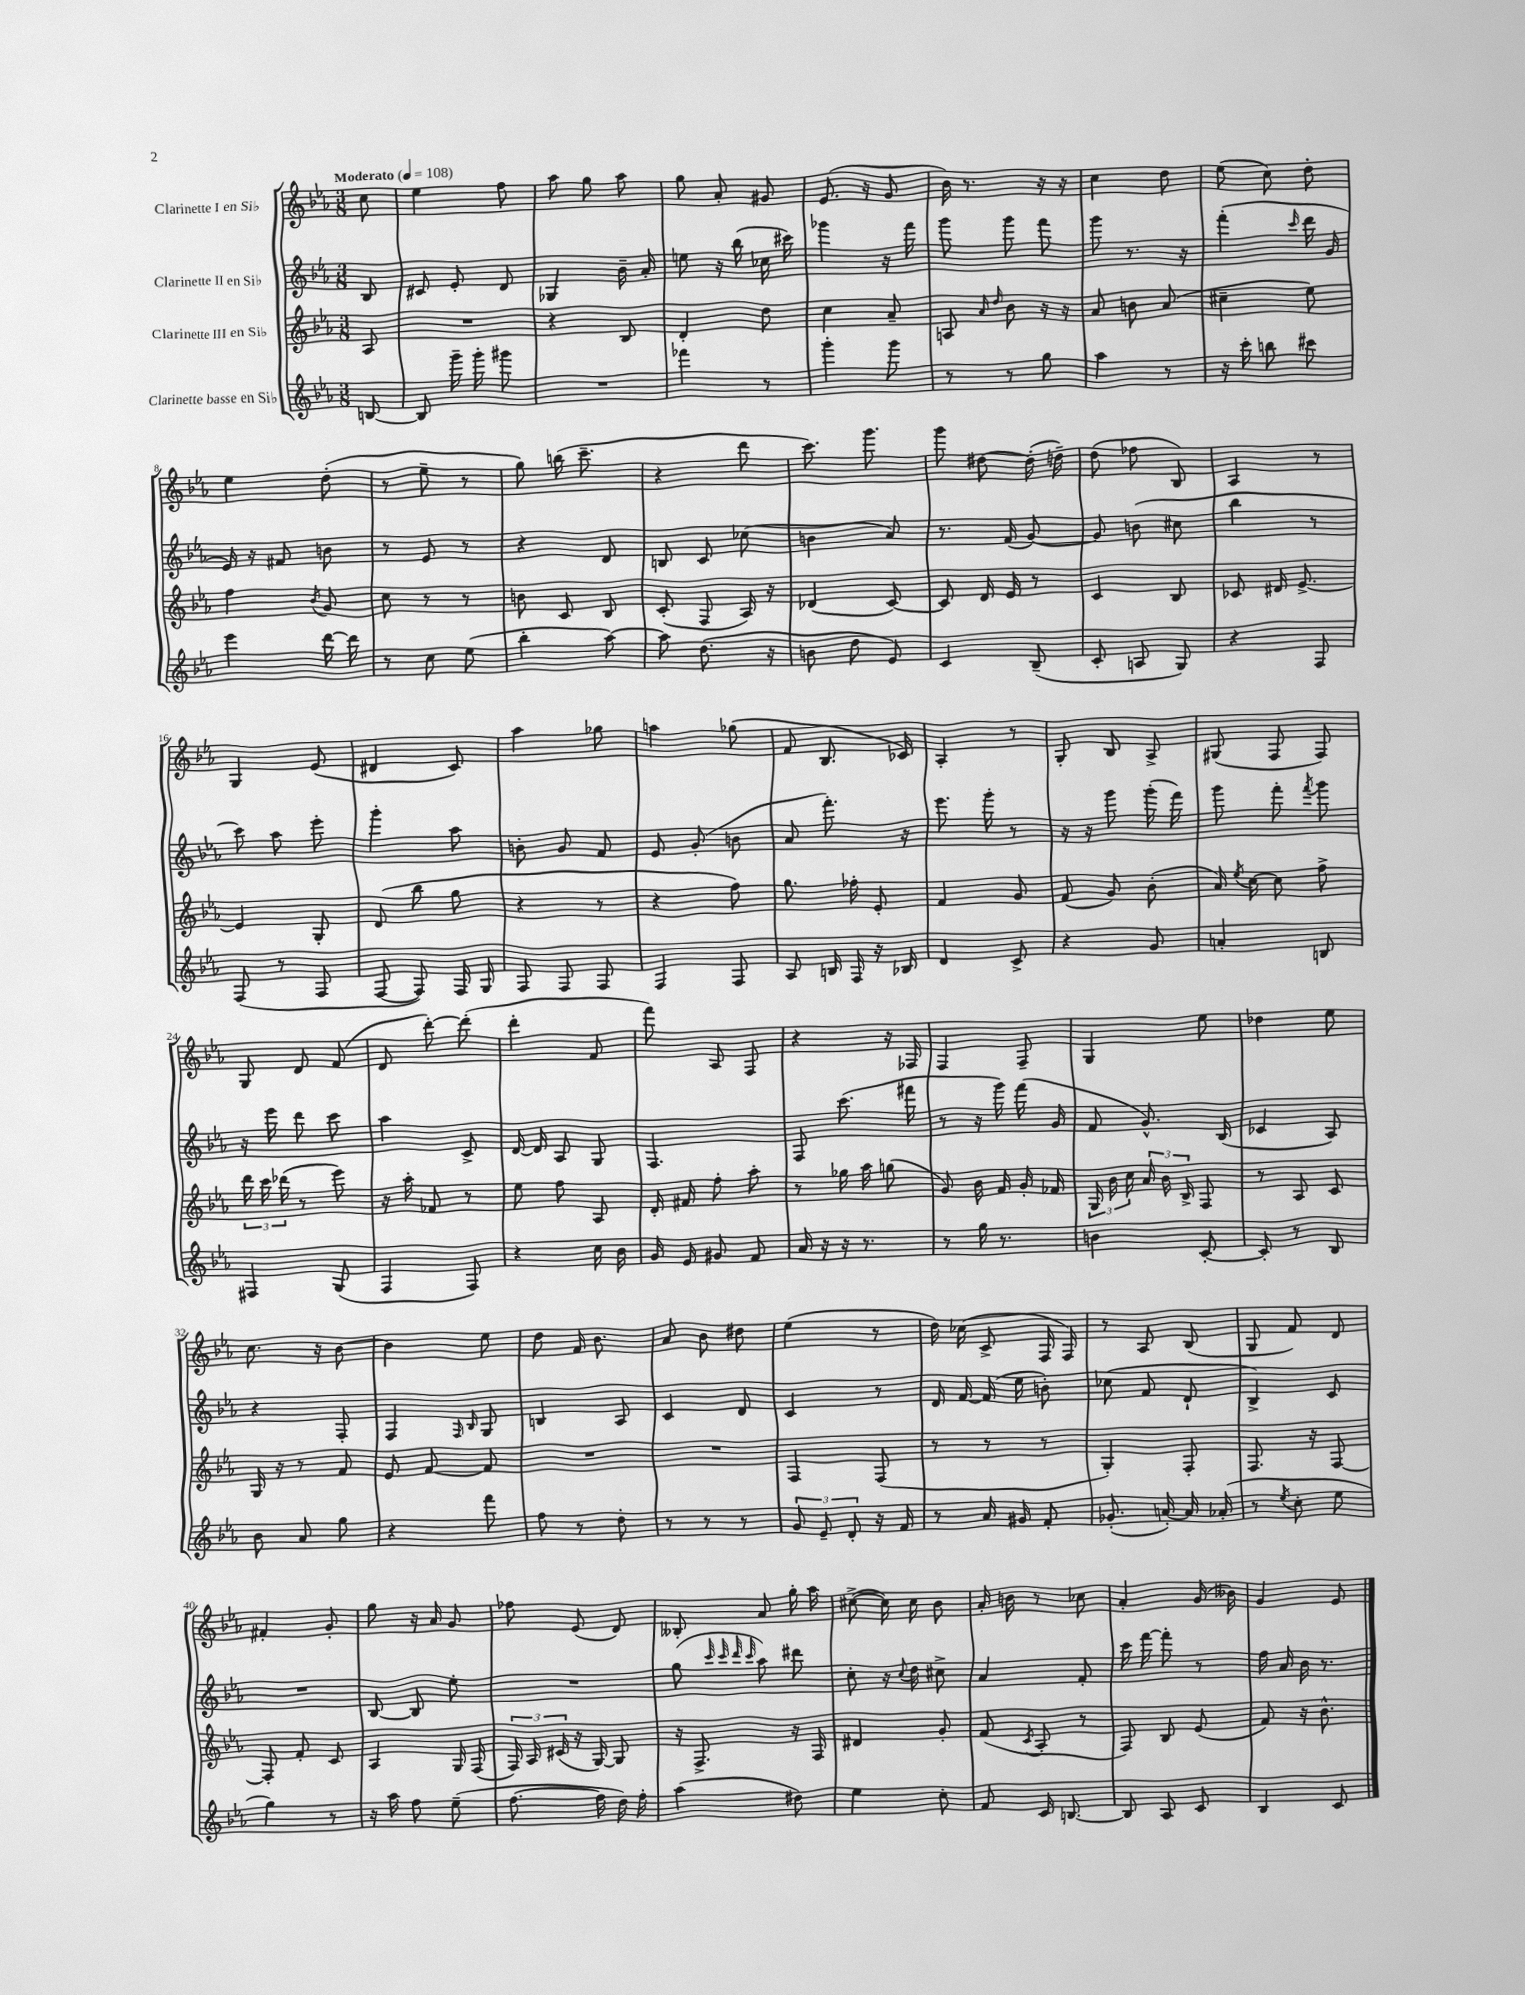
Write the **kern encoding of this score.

**kern	**kern	**kern	**kern
*staff4	*staff3	*staff2	*staff1
*clefG2	*clefG2	*clefG2	*clefG2
*k[b-e-a-]	*k[b-e-a-]	*k[b-e-a-]	*k[b-e-a-]
*M3/8	*M3/8	*M3/8	*M3/8
*MM108	*MM108	*MM108	*MM108
[8B	8A-	8B-	8cc
=	=	=	=
8B]	4.r	8c#	4ee-
16ggg~	.	8e-'	.
16ggg'	.	.	.
8ggg#	.	8d	8ff
=	=	=	=
4.r	4r	4G-	8aa-
.	.	.	8gg
.	8B-	16b-~	8aa-
.	.	16a-'	.
=	=	=	=
4fff-	4d'	8ee	8gg
.	.	16r	8a-'
.	.	(16bb-	.
8r	8dd	16cc-	8g#
.	.	16ccc#)	.
=	=	=	=
4ggg'	4cc	4ggg-	(8.e-
.	.	.	16r
8ggg	8a-~	16r	8g
.	.	16fff	.
=	=	=	=
8r	8A	8ggg	16b-)
.	.	.	8.r
.	16qqa-	.	.
.	16qqdd	.	.
8r	8b-	8ggg	.
8gg	16r	8fff	16r
.	16r	.	16r
=	=	=	=
4aa-	8a-	8ggg	4cc
.	8b	8.r	.
8r	(8a-	.	8dd
.	.	16r	.
=	=	=	=
16r	4cc#~	(4fff'	(8ee-
16ccc'	.	.	.
8bb	.	.	8cc)
.	.	16qqccc	.
8ccc#	8ee-)	16ddd	8dd'
.	.	16g	.
=	=	=	=
4eee-	4ff	16e-)	4ee-
.	.	16r	.
.	.	8f#	.
.	8qb-	.	.
[16ddd	8g	8b	(8dd'
16ddd]	.	.	.
=	=	=	=
8r	8cc	8r	8r
8cc	8r	8e-	8ee-~
(8ee-	8r	8r	8r
=	=	=	=
4bb-'	8b	4r	8gg)
.	8c	.	(16bb
.	.	.	8.ccc~
[8aa-)	8B-	8d	.
=	=	=	=
8aa-]	(8c'	8B	4r
(8.dd	8F	8c	.
.	16A-)	(8cc-	8ddd
16r	16r	.	.
=	=	=	=
8b	(4d-	4b	8.ccc)
8dd	.	.	.
.	.	.	8.ggg
8e-)	[8c)	8a-)	.
=	=	=	=
4c	8c]	8.r	8ggg
.	16d	.	[8dd#
.	16e-	(16f	.
(8B-~	8r	[8g)	(16dd#']
.	.	.	16dd~)
=	=	=	=
8c'	4c	8g]	(8dd
8A	.	(8b	8ff-
8G)	8B-	8cc#	8B-)
=	=	=	=
4r	8c-	4bb-	4A-
.	16d#	.	.
.	[8.e-^	.	.
8F	.	8r	8r
=	=	=	=
(8F	4e-]	8ccc)	4G
8r	.	8aa-	.
8F	8G'	8eee-'	(8e-
=	=	=	=
[8F	(8d	4ggg'	4d#
8F])	8bb-	.	.
16F	8gg	8aa-	8c)
16G	.	.	.
=	=	=	=
8F	4r	8b'	4aa-
8F	.	8g	.
8F	8r	8f	8gg-
=	=	=	=
4F	4r	8e-	4aa
.	.	(8g'	.
8F	8ff)	8b	(8gg-
=	=	=	=
8A-	8.gg	8a-	8f
16B	.	8.fff')	8.B-
16F	16ff-'	.	.
16r	8e-'	.	.
16B-	.	16r	16c-)
=	=	=	=
4d	4f	8.eee-	4A-'
.	.	16ggg'	.
8c^	8g	8r	8r
=	=	=	=
4r	(8f	16r	8G'
.	.	16r	.
.	8g)	8ggg	8B-
8g	(8b-'	(16ggg'	8A-^
.	.	16fff)	.
=	=	=	=
4a'	16a-)	8ggg	(8G#
.	8qee-	.	.
.	[16cc	.	.
.	8cc]	8fff'	8F
.	.	8qfff	.
8B	8ff^	8ggg	8F)
=	=	=	=
4F#	24ddd	16r	8G
.	24ccc	.	.
.	.	16eee-	.
.	(24ddd-	.	.
.	8r	8ddd	8d
(8G	8eee-)	8ccc	(8f
=	=	=	=
4F	16r	4aa-	8d
.	16aa-'	.	.
.	8f-	.	[8ddd')
8F)	8r	8c^	(8ddd']
=	=	=	=
4r	8ee-	[16d	4ddd'
.	.	16d]	.
.	8ff	8A-	.
16cc	8A-	8G	8f
16b-	.	.	.
=	=	=	=
16g	16d'	4.F	8fff)
16e-	16f#	.	.
8g#	8ff'	.	8A-
8f	8aa-'	.	8F
=	=	=	=
16a-	8r	8F	4r
16r	.	.	.
16r	16gg-	(8.ccc	.
8.r	16aa-	.	.
.	(8gg	.	16r
.	.	16fff#	16F-
=	=	=	=
8r	8g)	8r	4F
16gg	16b-	16r	.
8.r	16f	16ggg)	.
.	16g'	(16fff	8F~
.	16f-	16g	.
=	=	=	=
4b	24G	8f	4G
.	24b-	.	.
.	24cc	.	.
.	24a-	8.g^^)	.
.	24b-	.	.
.	24B-^	.	.
[8c'	8F	.	8ee-
.	.	(16B-	.
=	=	=	=
8c']	8r	4c-	4dd-
8r	8A-	.	.
8B-	8c	8A-)	8ee-
=	=	=	=
8b-	16G	4r	8.cc
.	16r	.	.
8a-	8r	.	.
.	.	.	16r
8gg	8f	8F'	[8b-
=	=	=	=
4r	8e-	4F	4b-]
.	[8f	.	.
.	.	16qqF	.
.	.	16qqB-	.
8fff	8f]	8G	8ee-
=	=	=	=
8ff	4.r	4B	8dd
8r	.	.	16f
.	.	.	8.b-
8dd'	.	8A-	.
=	=	=	=
8r	4.r	4c	8a-
8r	.	.	8b-
8r	.	8d	8dd#
=	=	=	=
12g	4F	4c	(4ee-
12e-~	.	.	.
12d'	.	.	.
16r	(8F	8r	8r
16f	.	.	.
=	=	=	=
8r	8r	16d	16dd)
.	.	[16f	(16cc-
16a-	8r	(16f]	8c^
16g#	.	16ee-	.
8f'	8r	8b')	16F
.	.	.	16F)
=	=	=	=
(8.g-'	4G')	(8cc-	8r
.	.	8f	8A-
[16a')	.	.	.
16a]	8F'	8d`	(8B-
(16a-'	.	.	.
=	=	=	=
8r	8.F	4B-^)	8G
8qee-	.	.	.
8cc'	.	.	8f)
.	16r	.	.
8ee-	[8F	8c	8d
=	=	=	=
4gg)	8F']	4.r	4f#'
.	8f'	.	.
8r	8c	.	8g'
=	=	=	=
16r	4A-	[8B-	8gg
16aa-	.	.	.
8ff	.	8B-]	16r
.	.	.	16a-
(8ee-~	16G	8ee-'	8g
.	(16F	.	.
=	=	=	=
[8.ff	24F)	4.r	8ff-
.	24A-	.	.
.	(24c#	.	.
.	16r	.	(8e-
16ff]	[16G)	.	.
16dd)	8G]	.	8d)
16ff'	.	.	.
=	=	=	=
(4aa-	16r	(8gg	8B--'
.	8.F^	.	.
.	.	32qqccc	.
.	.	32qqccc	.
.	.	32qqddd	.
.	.	32qqccc	.
.	.	8aa-)	8a-
8dd#)	16r	8ddd#	16gg'
.	16F	.	16aa-
=	=	=	=
4ee-	4d#	8cc'	([8cc#^
.	.	16r	16cc#])
.	.	8qqcc	.
.	.	16dd	16cc#
8cc'	8g'	8cc#^	8b-
=	=	=	=
8f	(8f	4a-	16a-'
.	.	.	16b
.	8qc	.	.
16c	8A-'	.	8r
[8.B	.	.	.
.	8r	8f'	8cc-
=	=	=	=
8B]	8F)	16ccc	4a-'
.	.	[16fff	.
8A-	8B-	8fff']	.
8c	(8e-	8r	(16g
.	.	.	16b--)
=	=	=	=
4B-	8f)	16ff	4g
.	.	16a-	.
.	16r	16b-	.
.	8.b-^^	8.r	.
8c	.	.	8e-
==	==	==	==
*-	*-	*-	*-
